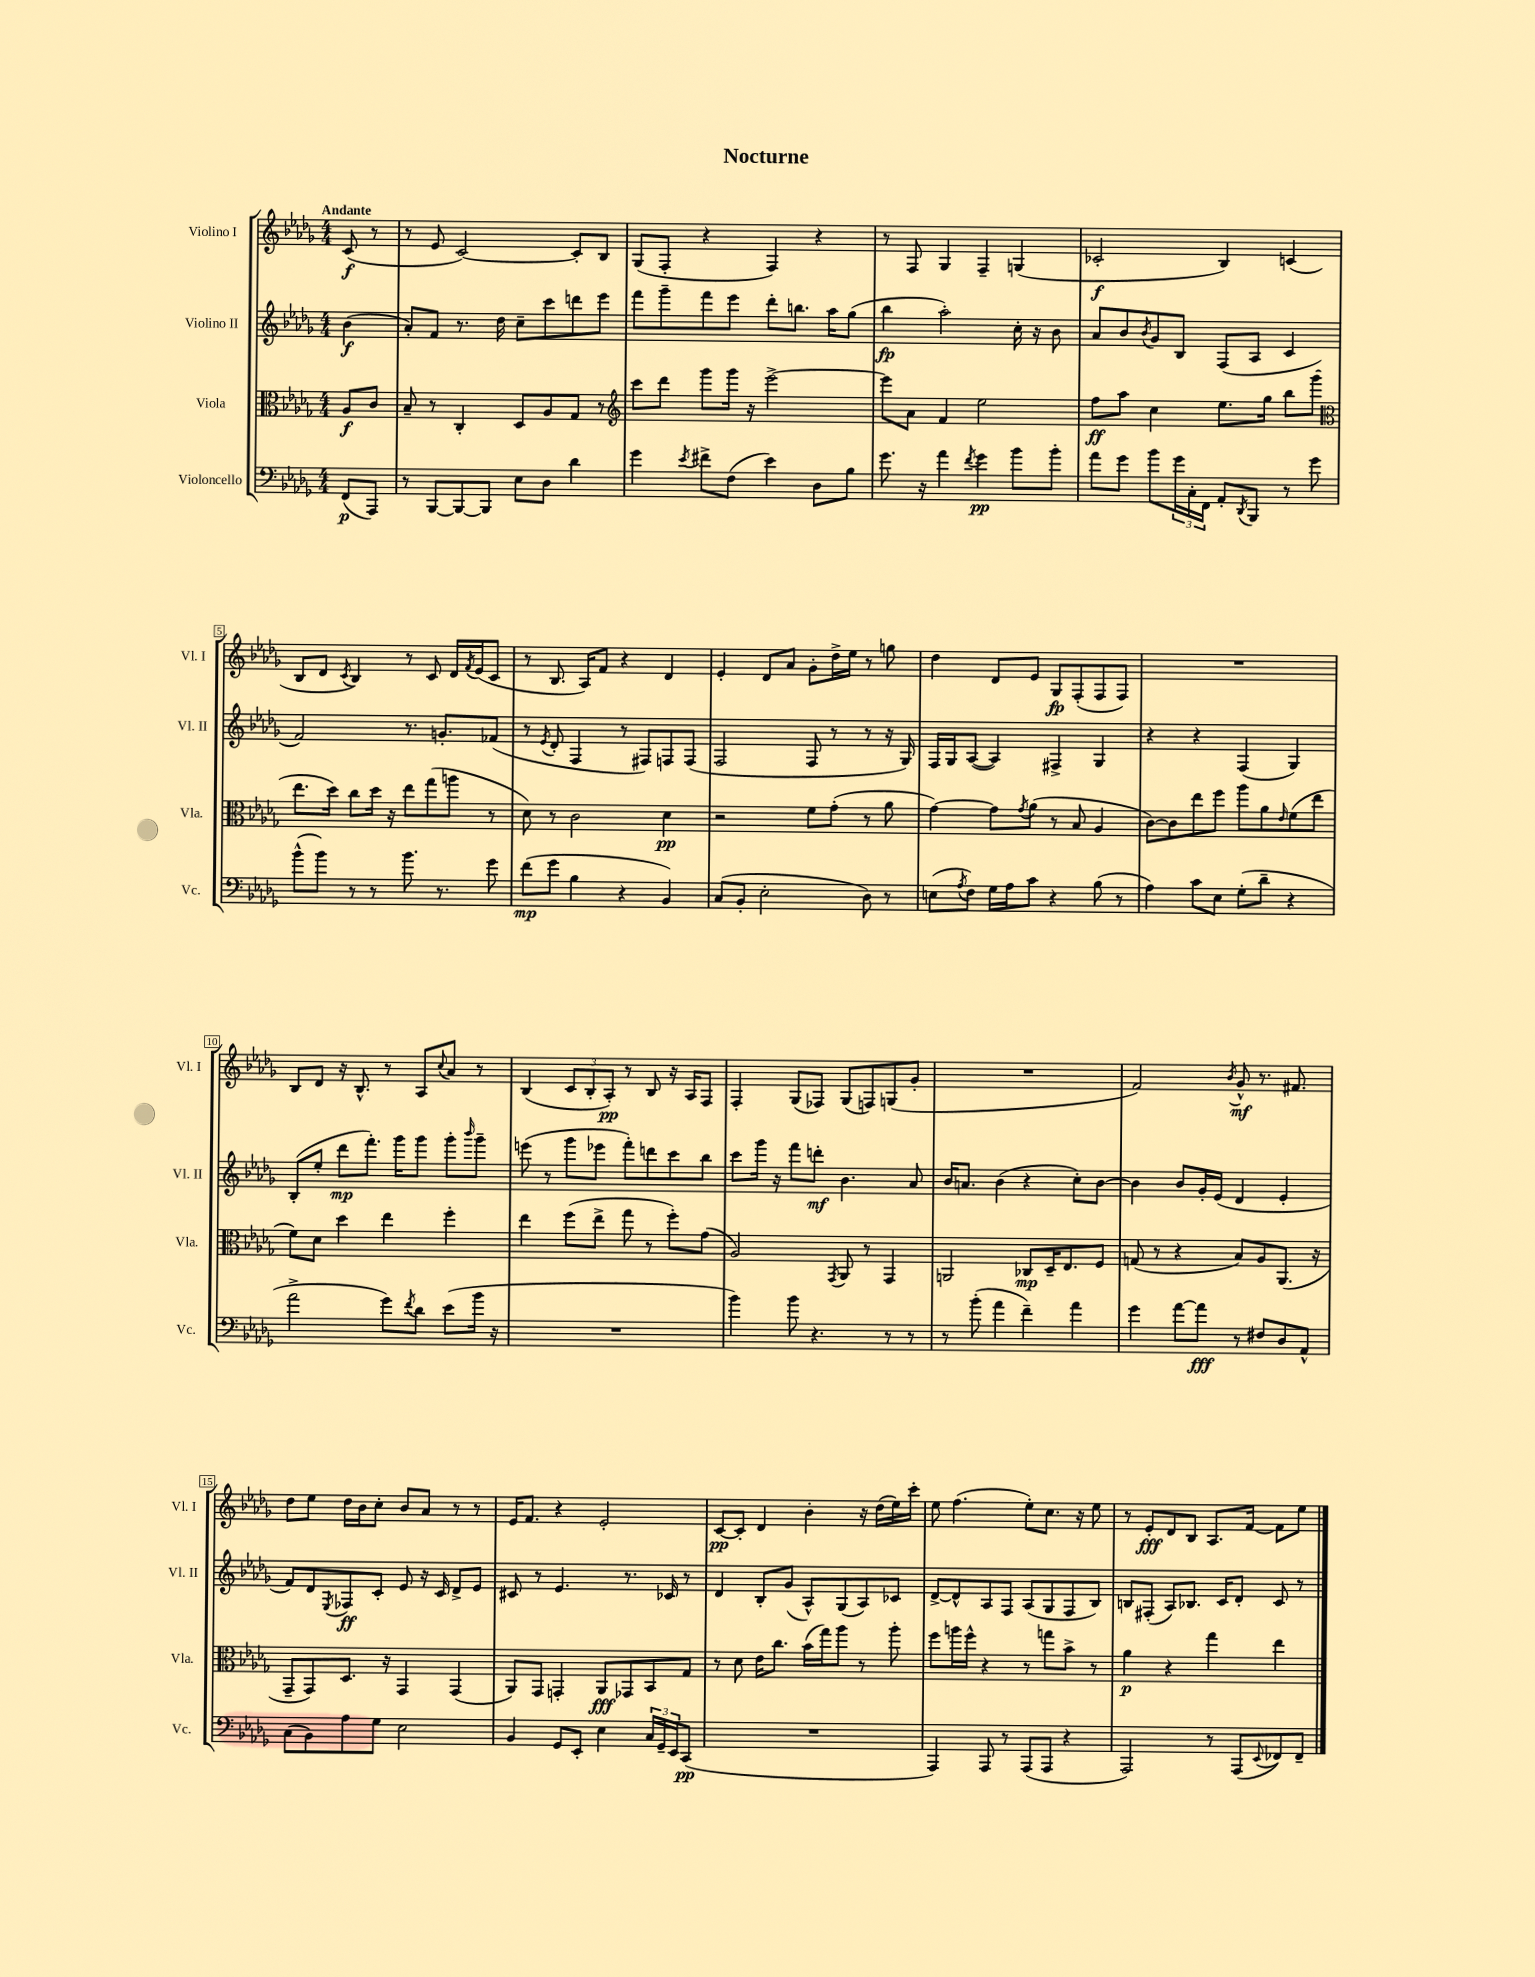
\header { title = "Nocturne" }
<<
\new StaffGroup <<
\new Staff = "s0" \with { instrumentName = "Violino I" shortInstrumentName = "Vl. I" } {
    \clef treble \key des \major \numericTimeSignature \time 4/4 \partial 4 \tempo "Andante"
    c'8\f( r8 |
    r8 ees'8 c'2~) c'8-. bes8 |
    ges8( f8-. r4 f4) r4 |
    r8 f8 ges4 f4-- g4( |
    ces'2-.\f bes4) c'4( |
    bes8 des'8 \acciaccatura { c'8 } bes4) r8 c'8 des'16 \acciaccatura { f'8 } ees'16( c'8 |
    r8 bes8. aes16) f'8 r4 des'4 |
    ees'4-. des'8 aes'8 ges'8-. des''16-> ees''16 r8 g''8 |
    des''4 des'8 ees'8 ges8\fp f8-.( f8 f8) |
    R1 |
    bes8 des'8 r16 bes8.-^ r8 aes8 \appoggiatura { c''8 } aes'8 r8 |
    bes4( \tuplet 3/2 { c'8 bes8-. aes8-.\pp) } r8 bes8 r16 aes16 f8 |
    f4-. ges8( fes8) ges8( f8) g8( ges'8-. |
    R1 |
    f'2) \acciaccatura { bes'8 } ges'8-^\mf r8. fis'8. |
    des''8 ees''8 des''16 bes'16 c''8-. bes'8 aes'8 r8 r8 |
    ees'16 f'8. r4 ees'2-. |
    c'8~\pp c'8-. des'4 bes'4-. r16 des''16( ees''16) c'''16-. |
    ees''8 f''4.( ees''8-.) c''8. r16 ees''8 |
    r8 ees'8-.\fff des'8 bes8 aes8. f'16~ f'8 ees''8 \bar "|." |
}
\new Staff = "s1" \with { instrumentName = "Violino II" shortInstrumentName = "Vl. II" } {
    \clef treble \key des \major \numericTimeSignature \time 4/4 \partial 4
    bes'4\f( |
    aes'8-.) f'8 r8. des''16 c''8-- c'''8 d'''8 ees'''8 |
    f'''8 ges'''8-- f'''8 ees'''8 des'''8-. b''8. aes''16 ges''8( |
    bes''4\fp aes''2-.) c''16-. r16 bes'8 |
    aes'8 bes'8 \acciaccatura { bes'8 } ges'8 bes8 f8( aes8 c'4 |
    f'2) r8. g'8.-. fes'8( |
    r8 \acciaccatura { ees'8 } des'8-. f4 r8 fis8) f8 f8( |
    f2 f8 r8 r8 r16 ges16) |
    f16 ges16 aes8~( aes4) fis4-> ges4 |
    r4 r4 f4( ges4) |
    bes8-.( ees''8-. des'''8\mp f'''8.-.) ges'''16 ges'''8 ges'''8-. \grace { bes'''16 } ges'''8-- |
    e'''8( r8 ges'''8 ees'''8 f'''8-.) d'''8 c'''8 bes''8 |
    c'''8 ges'''16 r16 f'''8 d'''8-.\mf bes'4. aes'8 |
    bes'16 a'8. bes'4( r4 c''8-.) bes'8~ |
    bes'4 bes'8 ges'16-. ees'16( des'4 ees'4-. |
    f'8) des'8 \acciaccatura { ees8 } fes8\ff c'8-. ees'8 r16 c'16 des'8-> ees'8 |
    cis'8 r8 ees'4. r8. ces'16 r8 |
    des'4 bes8-. ges'8( aes8-^) ges8( aes8) ces'8 |
    des'8~-> des'8-^ aes8 f8 aes8( ges8 f8 bes8) |
    b8 fis8-.( aes8) bes8. c'16 des'8-. c'8 r8 \bar "|." |
}
\new Staff = "s2" \with { instrumentName = "Viola" shortInstrumentName = "Vla." } {
    \clef alto \key des \major \numericTimeSignature \time 4/4 \partial 4
    aes8\f c'8 |
    bes8-- r8 c4-. des8 aes8 ges8 r8 |
    \clef treble c'''8 des'''8 ges'''8 ges'''16 r16 ees'''2~-> |
    ees'''8 aes'8 f'4 ees''2 |
    f''8\ff aes''8 c''4 ees''8. ges''16 bes''8 ges'''8( |
    \clef alto ees''8. des''16) c''8 des''16 r16 ees''8 ges''8( a''8 r8 |
    des'8) r8 c'2 des'4\pp |
    r2 f'8 ges'8-.( r8 aes'8 |
    ges'4~) ges'8 \acciaccatura { ges'8 } aes'8( r8 bes8 aes4 |
    c'8~) c'8 ees''8 f''8 aes''8 aes'8 \grace { ees'16 } f'8( ees''8 |
    f'8) des'8 des''4 ees''4 f''4-. |
    ees''4 f''8( ees''8-> ges''8 r8 f''8-.) ges'8( |
    aes2) \acciaccatura { ges,8 } aes,8 r8 ges,4 |
    a,2 ces8\mp des16-- ees8. f8 |
    g8( r8 r4 bes8) aes8 aes,8.( r16 |
    ges,8-- ges,8) des8. r16 ges,4 ges,4( |
    aes,8) ges,8 g,4-. aes,8\fff ges,8 bes,8 ges8 |
    r8 des'8 ees'16 c''8. bes'16( ges''16) aes''8 r8 aes''8-. |
    f''8 a''16 f''16-^ r4 r8 g''8 bes'8-> r8 |
    aes'4\p r4 ges''4 ees''4 \bar "|." |
}
\new Staff = "s3" \with { instrumentName = "Violoncello" shortInstrumentName = "Vc." } {
    \clef bass \key des \major \numericTimeSignature \time 4/4 \partial 4
    f,8\p( aes,,8) |
    r8 bes,,8~ bes,,8~ bes,,8 ees8 des8 des'4 |
    ges'4 \acciaccatura { ees'8 } fis'8-> f8( ees'4) des8 bes8 |
    ges'8. r16 aes'4 \acciaccatura { f'8 } ges'4\pp bes'8 bes'8-. |
    aes'8 ges'8 bes'8 \tuplet 3/2 { ges'16 c16-. f,16 } aes,8-. \acciaccatura { des,8 } bes,,8 r8 ges'8 |
    bes'8-^( bes'8) r8 r8 bes'8. r8. ges'8 |
    f'8\mp( ges'8 bes4 r4 bes,4) |
    c8( bes,8-. ees2-. des8) r8 |
    e8( \acciaccatura { aes8 } f8) ges16 aes16 c'8 r4 bes8( r8 |
    aes4) c'8 ees8 ges8-.( des'8-- r4 |
    aes'2-> ges'8) \acciaccatura { f'8 } des'8 ees'8( bes'16 r16 |
    R1 |
    bes'4) bes'8 r4. r8 r8 |
    r8 bes'8-.( aes'4 f'4--) aes'4 |
    ges'4 aes'8~ aes'8\fff r8 fis8 des8 aes,8-^ |
    c8( bes,8) aes8 ges8 ees2 |
    bes,4 ges,8 ees,8-. ees4 \tuplet 3/2 { c16 ges,16-- ees,16 } c,8\pp( |
    R1 |
    aes,,4) aes,,8 r8 aes,,8( aes,,8 r4 |
    aes,,2) r8 aes,,8( \appoggiatura { ees,8 } fes,8) fes,8-- \bar "|." |
}
>>
>>
\layout { \context { \Score \override BarNumber.stencil = #(make-stencil-boxer 0.1 0.3 ly:text-interface::print) } }
